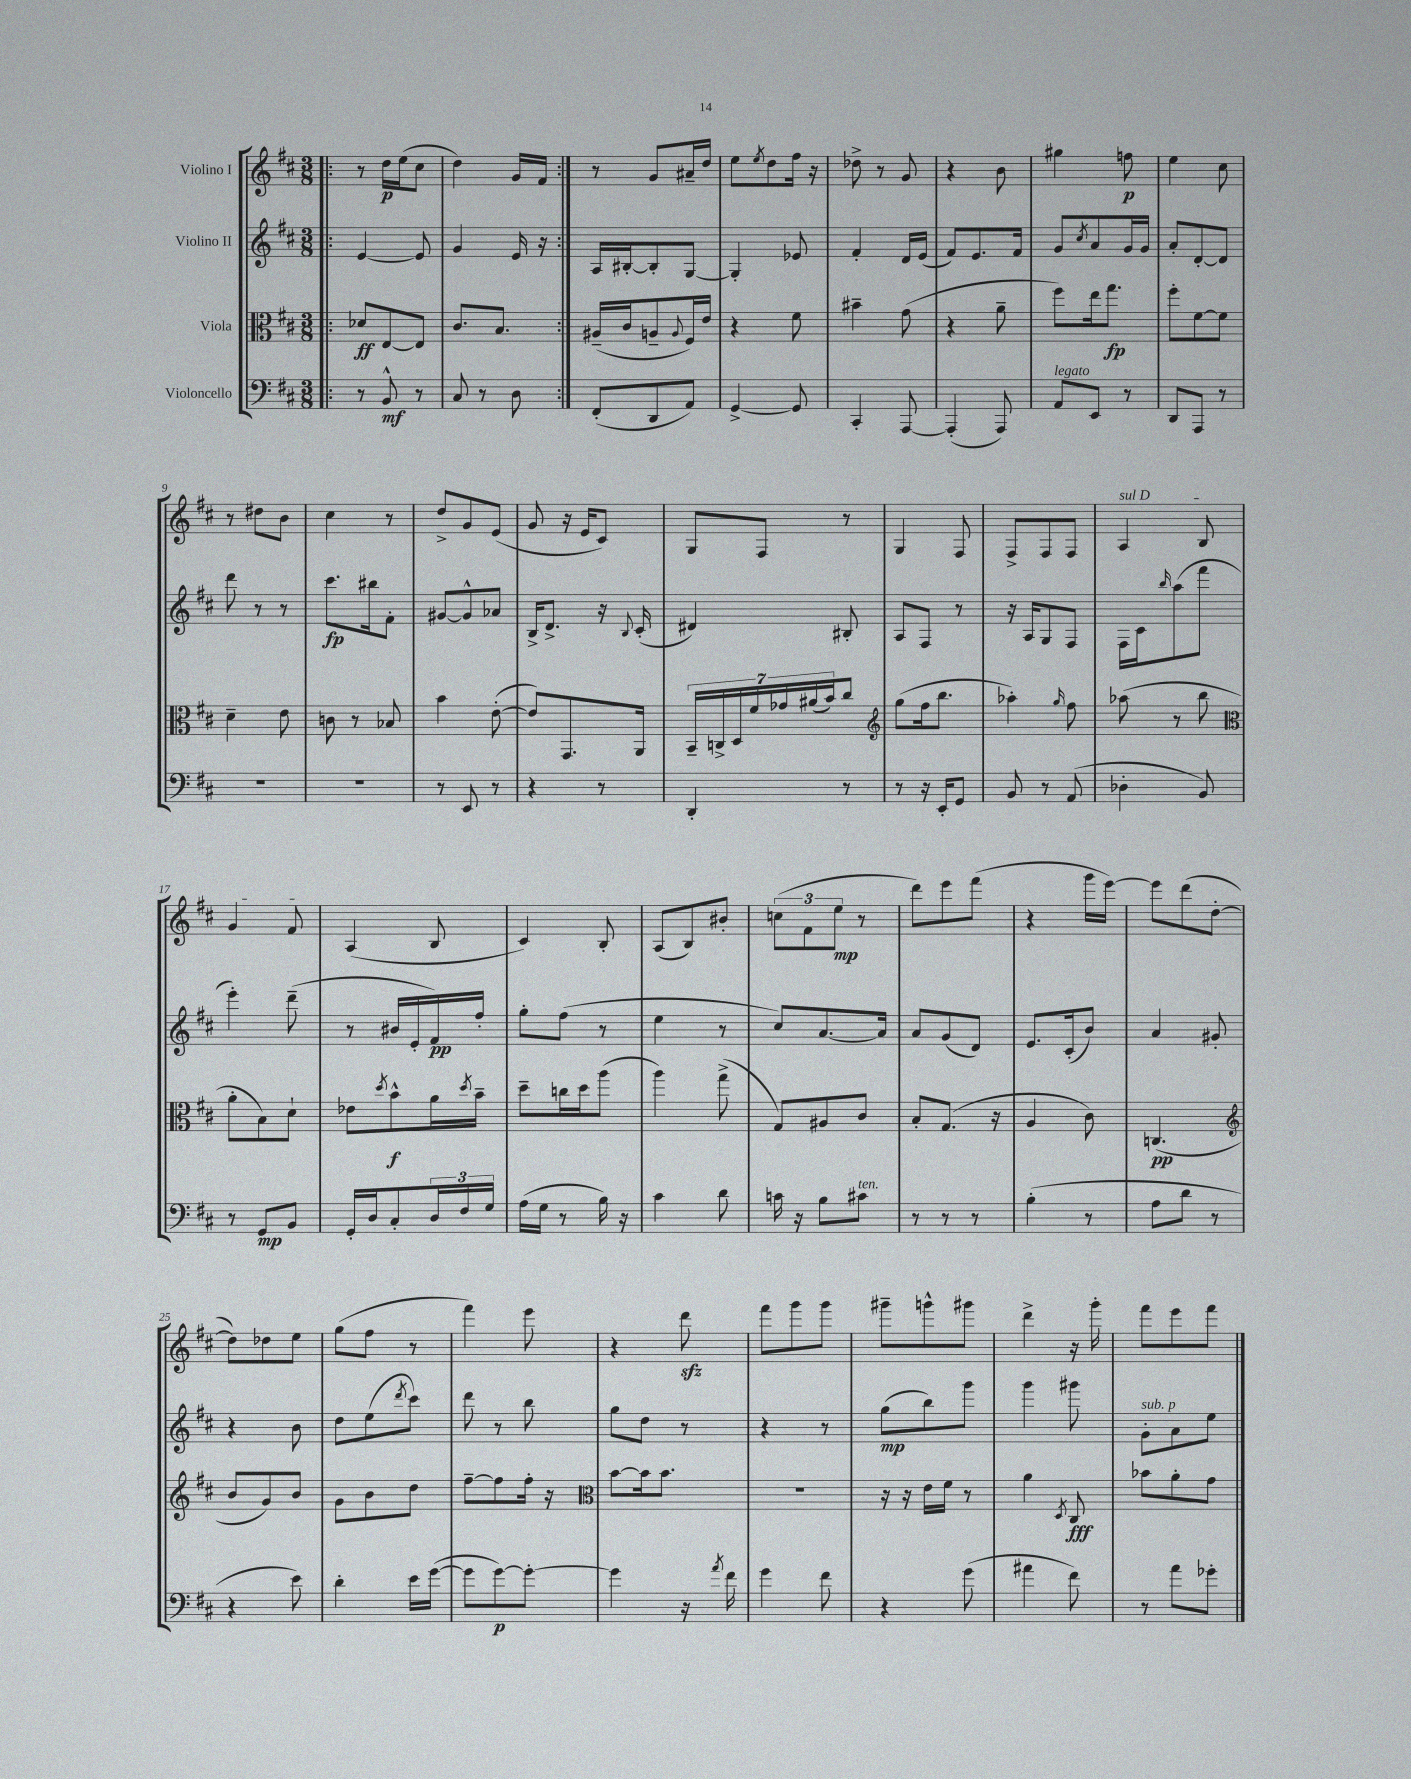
<<
\new StaffGroup <<
\new Staff = "s0" \with { instrumentName = "Violino I" } {
    \clef treble \key d \major \numericTimeSignature \time 3/8
    \repeat volta 2 { \bar ".|:" r8 d''16\p e''16( cis''8 |
    d''4) g'16 fis'16 | }
    r8 g'8 ais'16-- d''16 |
    e''8 \acciaccatura { e''8 } d''8 fis''16 r16 |
    des''8-> r8 g'8 |
    r4 b'8 |
    gis''4 f''8\p |
    e''4 cis''8 |
    r8 dis''8 b'8 |
    cis''4 r8 |
    d''8-> g'8 e'8( |
    g'8 r16 e'16 cis'8) |
    g8 fis8 r8 |
    g4 fis8 |
    fis8-> fis8 fis8 |
    \once \override TextSpanner.bound-details.left.text = \markup { \italic "sul D" } a4\startTextSpan b8 |
    g'4 fis'8\stopTextSpan |
    a4( b8 |
    cis'4) b8-. |
    a8( b8) bis'8-. |
    \tuplet 3/2 { c''8( fis'8 e''8\mp } r8 |
    d'''8) e'''8 fis'''8( |
    r4 g'''16 e'''16~) |
    e'''8 d'''8( d''8~-. |
    d''8) des''8 e''8 |
    g''8( fis''8 r8 |
    fis'''4) e'''8 |
    r4 d'''8\sfz |
    fis'''8 g'''8 g'''8 |
    gis'''8-- g'''8-^ gis'''8 |
    d'''4-> r16 g'''16-. |
    fis'''8 e'''8 fis'''8 \bar "|." |
}
\new Staff = "s1" \with { instrumentName = "Violino II" } {
    \clef treble \key d \major \numericTimeSignature \time 3/8
    \repeat volta 2 { \bar ".|:" e'4~ e'8 |
    g'4 e'16 r16 | }
    a16 bis16~-. bis8-. g8~ |
    g4-. ees'8 |
    fis'4-. d'16 e'16( |
    fis'8) e'8. fis'16 |
    g'8 \acciaccatura { cis''8 } a'8 g'16 g'16 |
    a'8-. d'8~-. d'8 |
    d'''8 r8 r8 |
    cis'''8.\fp bis''16 fis'8-. |
    gis'8~ gis'8-^ aes'8 |
    b16-> d'8.-> r16 \appoggiatura { b8 } cis'16-.( |
    dis'4) bis8-. |
    a8 fis8 r8 |
    r16 a16 g8 fis8 |
    fis16 cis'16 \grace { b''16 } a''8( fis'''8 |
    e'''4-.) d'''8--( |
    r8 bis'16 e'16-. fis'16\pp) fis''16-. |
    g''8-. fis''8( r8 |
    e''4 r8 |
    cis''8) a'8.~ a'16 |
    a'8 g'8( d'8) |
    e'8. cis'16-.( b'8) |
    a'4 gis'8-. |
    r4 b'8 |
    d''8 e''8( \acciaccatura { d'''8 } cis'''8) |
    d'''8 r8 b''8 |
    g''8 d''8 r8 |
    r4 r8 |
    g''8\mp( b''8) g'''8 |
    g'''4 gis'''8 |
    g'8-.^\markup { \italic "sub. p" } a'8 e''8 \bar "|." |
}
\new Staff = "s2" \with { instrumentName = "Viola" } {
    \clef alto \key d \major \numericTimeSignature \time 3/8
    \repeat volta 2 { \bar ".|:" des'8\ff e8~ e8 |
    cis'8. b8. | }
    ais16--( cis'16 a8-- \appoggiatura { a8 } fis16) e'16 |
    r4 fis'8 |
    bis'4-- g'8( |
    r4 a'8-- |
    fis''8) e''16 g''8.\fp |
    fis''8-. fis'8~ fis'8 |
    d'4-- e'8 |
    c'8 r8 bes8 |
    b'4 e'8~-.( |
    e'8) g,8. a,16 |
    \tuplet 7/4 { b,16-- c16-> d16 fis'16 ges'16 ais'16( b'16) } cis''8 |
    \clef treble g''8( fis''16 b''8. |
    aes''4-.) \grace { g''16 } fis''8 |
    aes''8( r8 b''8 |
    \clef alto a'8-. b8) d'8-! |
    ees'8 \acciaccatura { d''8 } b'8-^\f a'16 \acciaccatura { d''8 } b'16-- |
    d''8-- c''16 d''16 a''8( |
    a''4) g''8->( |
    g8) ais8 cis'8 |
    b8-. g8.( r16 |
    a4 cis'8) |
    c4.\pp( |
    \clef treble b'8 g'8) b'8 |
    g'8 b'8 d''8 |
    fis''8~-- fis''8 fis''16-. r16 |
    \clef alto b'8~ b'16 b'8. |
    R4. |
    r16 r16 e'16 fis'16 r8 |
    a'4 \acciaccatura { d8 } cis8\fff |
    bes'8 a'8-. g'8 \bar "|." |
}
\new Staff = "s3" \with { instrumentName = "Violoncello" } {
    \clef bass \key d \major \numericTimeSignature \time 3/8
    \repeat volta 2 { \bar ".|:" r8 b,8-^\mf r8 |
    cis8 r8 d8 | }
    fis,8-.( d,8 a,8) |
    g,4~-> g,8 |
    cis,4-. a,,8~ |
    a,,4-.( a,,8) |
    a,8^\markup { \italic "legato" } e,8 r8 |
    d,8 a,,8 r8 |
    R4. |
    R4. |
    r8 e,8 r8 |
    r4 r8 |
    d,4-. r8 |
    r8 r16 e,16-. g,8 |
    b,8 r8 a,8( |
    des4-. b,8) |
    r8 g,8\mp b,8 |
    g,16-. d16 cis8-. \tuplet 3/2 { d16 fis16 g16 } |
    a16( g16 r8 b16) r16 |
    cis'4 d'8 |
    c'16 r16 b8 cis'8^\markup { \italic "ten." } |
    r8 r8 r8 |
    b4-.( r8 |
    a8 d'8 r8 |
    r4 e'8) |
    d'4-. e'16 g'16~( |
    g'8 g'8~\p) g'8~-. |
    g'4 r16 \acciaccatura { a'8 } fis'16 |
    g'4 fis'8 |
    r4 g'8( |
    ais'4 fis'8) |
    r8 a'8 ges'8-. \bar "|." |
}
>>
>>
